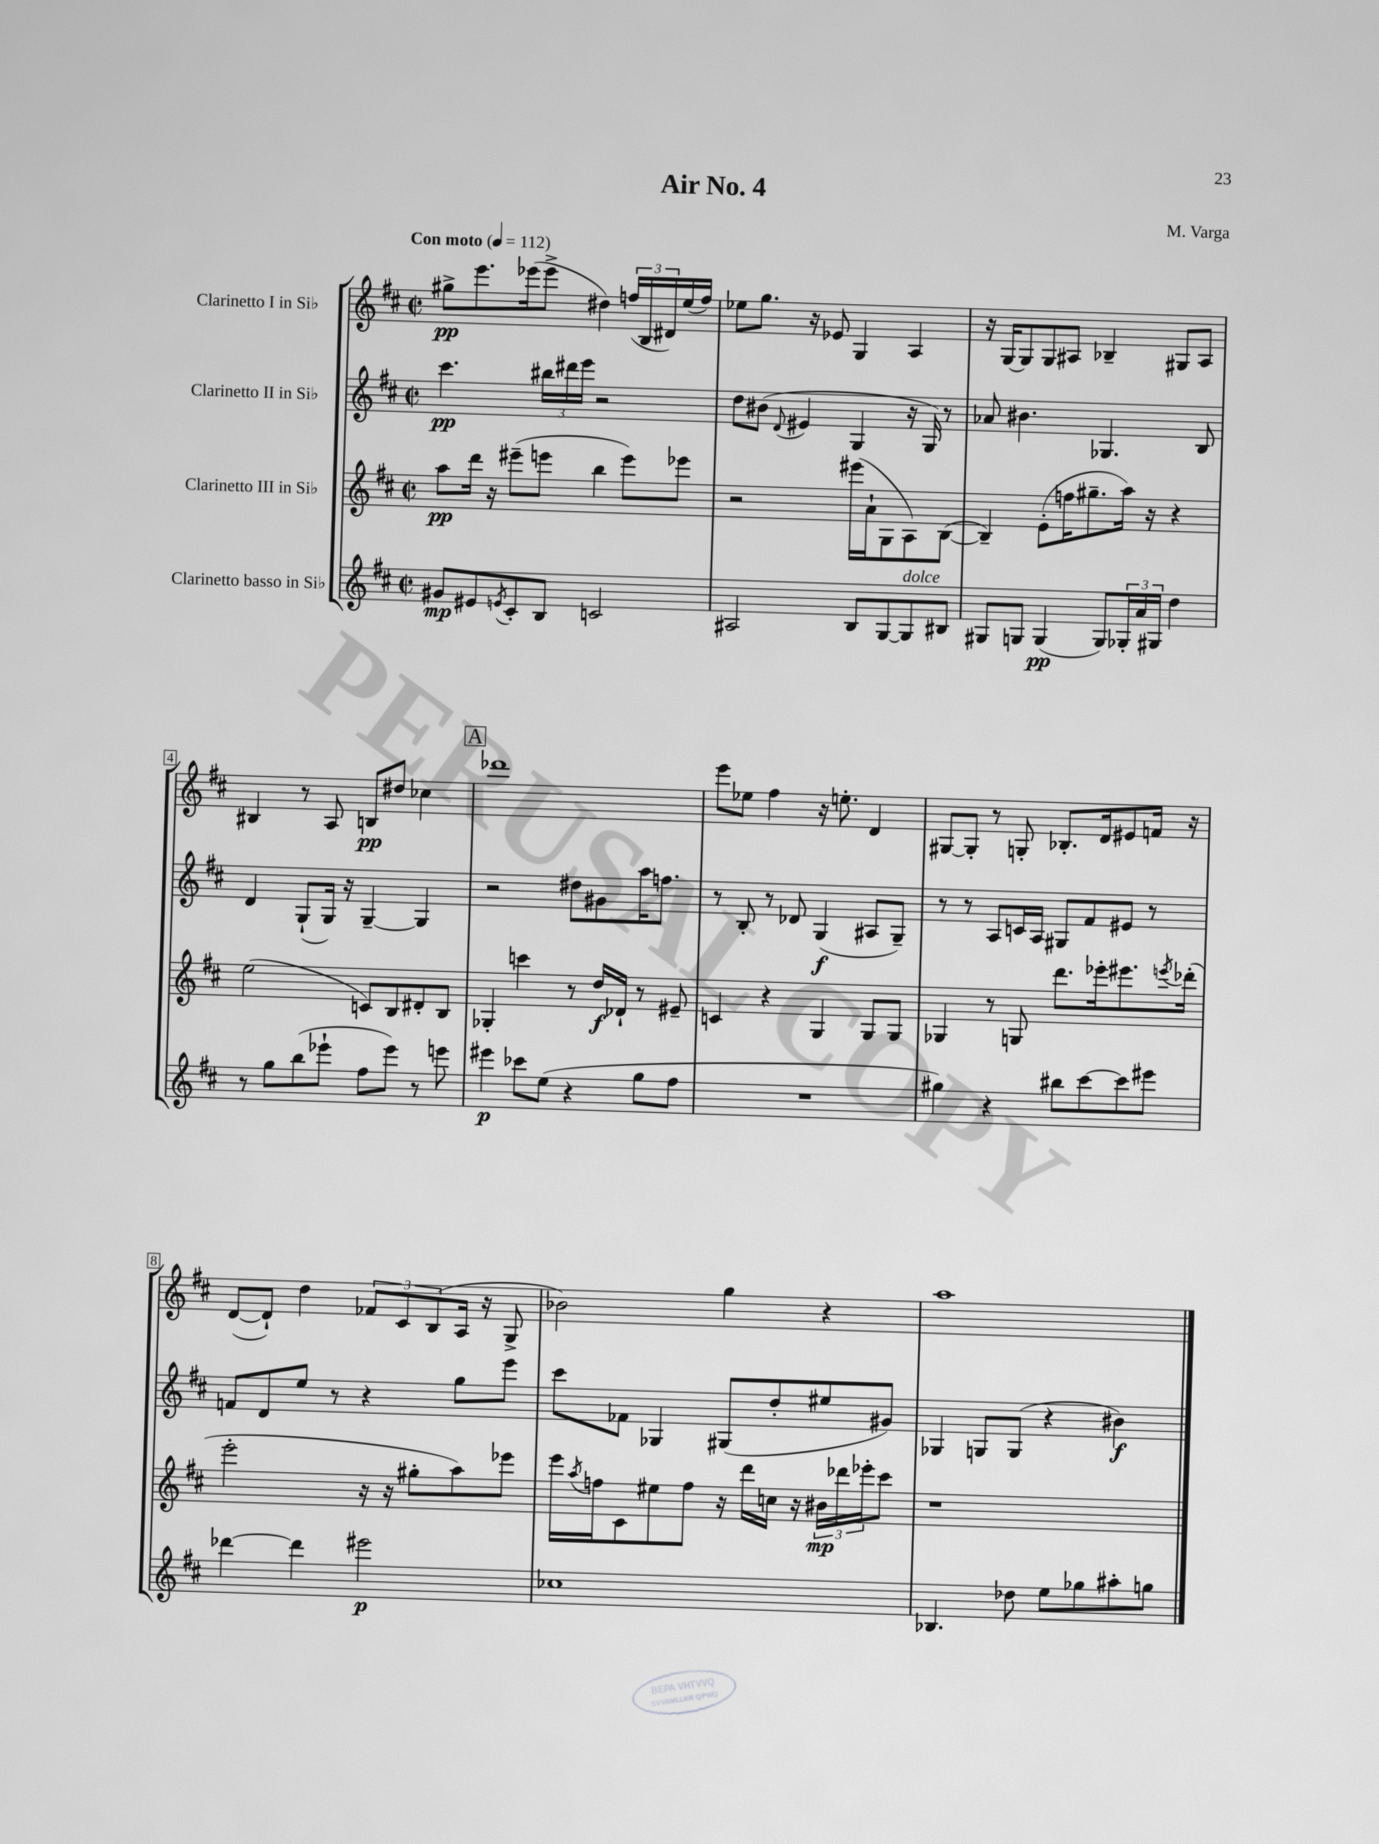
\header { title = "Air No. 4" composer = "M. Varga" }
<<
\new StaffGroup <<
\new Staff = "s0" \with { instrumentName = "Clarinetto I in Sib" } {
    \clef treble \key d \major \defaultTimeSignature \time 2/2 \tempo "Con moto" 4 = 112
    gis''8->\pp e'''8. ees'''16( ees'''8-> dis''4) \tuplet 3/2 { f''16( b16 dis'16) } e''16( f''16) |
    ees''8 g''8. r16 ees'8 g4 a4 |
    r16 g16~ g8 g8 ais8 bes4-- gis8 ais8 |
    bis4 r8 a8 b8\pp dis''8 ces''4 |
    \mark \markup { \box "A" } des'''1 |
    e'''8 ees''8 fis''4 r16 e''8.-. d'4 |
    gis8~ gis8-. r8 g8-. bes8.-. d'16 eis'8 f'16 r16 |
    d'8~( d'8-!) d''4 \tuplet 3/2 { fes'8 cis'8 b8( } a16 r16 g8-> |
    bes'2) g''4 r4 |
    a''1 \bar "|." |
}
\new Staff = "s1" \with { instrumentName = "Clarinetto II in Sib" } {
    \clef treble \key d \major \defaultTimeSignature \time 2/2
    cis'''4.\pp \tuplet 3/2 { bis''16 dis'''16 e'''16 } r2 |
    d''8 bis'8( \appoggiatura { d'8 } eis'4 g4 r16 g16) r8 |
    aes'8 bis'4. ges4. b8 |
    d'4 g8-!( g16) r16 g4~-- g4 |
    \mark \markup { \box "A" } r2 dis''8 gis'8 a''16 f''8. |
    r8 b8-. r8 des'8 g4\f( ais8 g8--) |
    r8 r8 a8 c'16 a16 gis8 fis'8 eis'8 r8 |
    f'8 d'8 e''8 r8 r4 g''8 e'''8 |
    cis'''8 fes'8 ges4 gis8( d''8-. eis''8 gis'8) |
    ges4 g8 g8( r4 bis'4\f) \bar "|." |
}
\new Staff = "s2" \with { instrumentName = "Clarinetto III in Sib" } {
    \clef treble \key d \major \defaultTimeSignature \time 2/2
    a''8\pp d'''16 r16 eis'''8--( e'''8 b''4 e'''8) ees'''8 |
    r2 eis'''16( a'16-! g8 a8) b8~( |
    b4--) e'8-.( f''16 gis''8.-- a''16) r16 r4 |
    e''2( c'8) b8 dis'8-. b8 |
    \mark \markup { \box "A" } ges4-. c'''4 r8 d''16\f des'16-! r8 eis'8-- |
    c'4 r4 g4 g8 g8 |
    ges4 r8 g8 d'''8. ees'''16-. eis'''8. \acciaccatura { e'''8 } des'''16-.( |
    e'''2-. r16 r16 gis''8-. a''8) ees'''8 |
    e'''16 \acciaccatura { a''8 } f''16 cis'8 eis''8 f''8 r16 d'''16 c''16 r16 \tuplet 3/2 { bis'16\mp des'''16 ees'''16-. } cis'''8 |
    r1 \bar "|." |
}
\new Staff = "s3" \with { instrumentName = "Clarinetto basso in Sib" } {
    \clef treble \key d \major \defaultTimeSignature \time 2/2
    gis'8\mp eis'8 \acciaccatura { e'8 } cis'8-. b8 c'2 |
    ais2 b8 g8~ g8^\markup { \italic "dolce" } bis8 |
    gis8 g8 g4\pp( g8) \tuplet 3/2 { ges16-. a'16 gis16 } d''4 |
    r8 g''8 b''8( ees'''8-! fis''8 ees'''8) r8 e'''8 |
    \mark \markup { \box "A" } eis'''4\p ces'''8 e''8( r4 g''8 fis''8 |
    R1 |
    gis''4) r4 bis''8 cis'''8~ cis'''8 eis'''8 |
    des'''4~ des'''4 eis'''2\p |
    ces''1 |
    bes4. des''8 e''8 ges''8 ais''8-. g''8 \bar "|." |
}
>>
>>
\layout { \context { \Score \override BarNumber.stencil = #(make-stencil-boxer 0.1 0.3 ly:text-interface::print) } }
